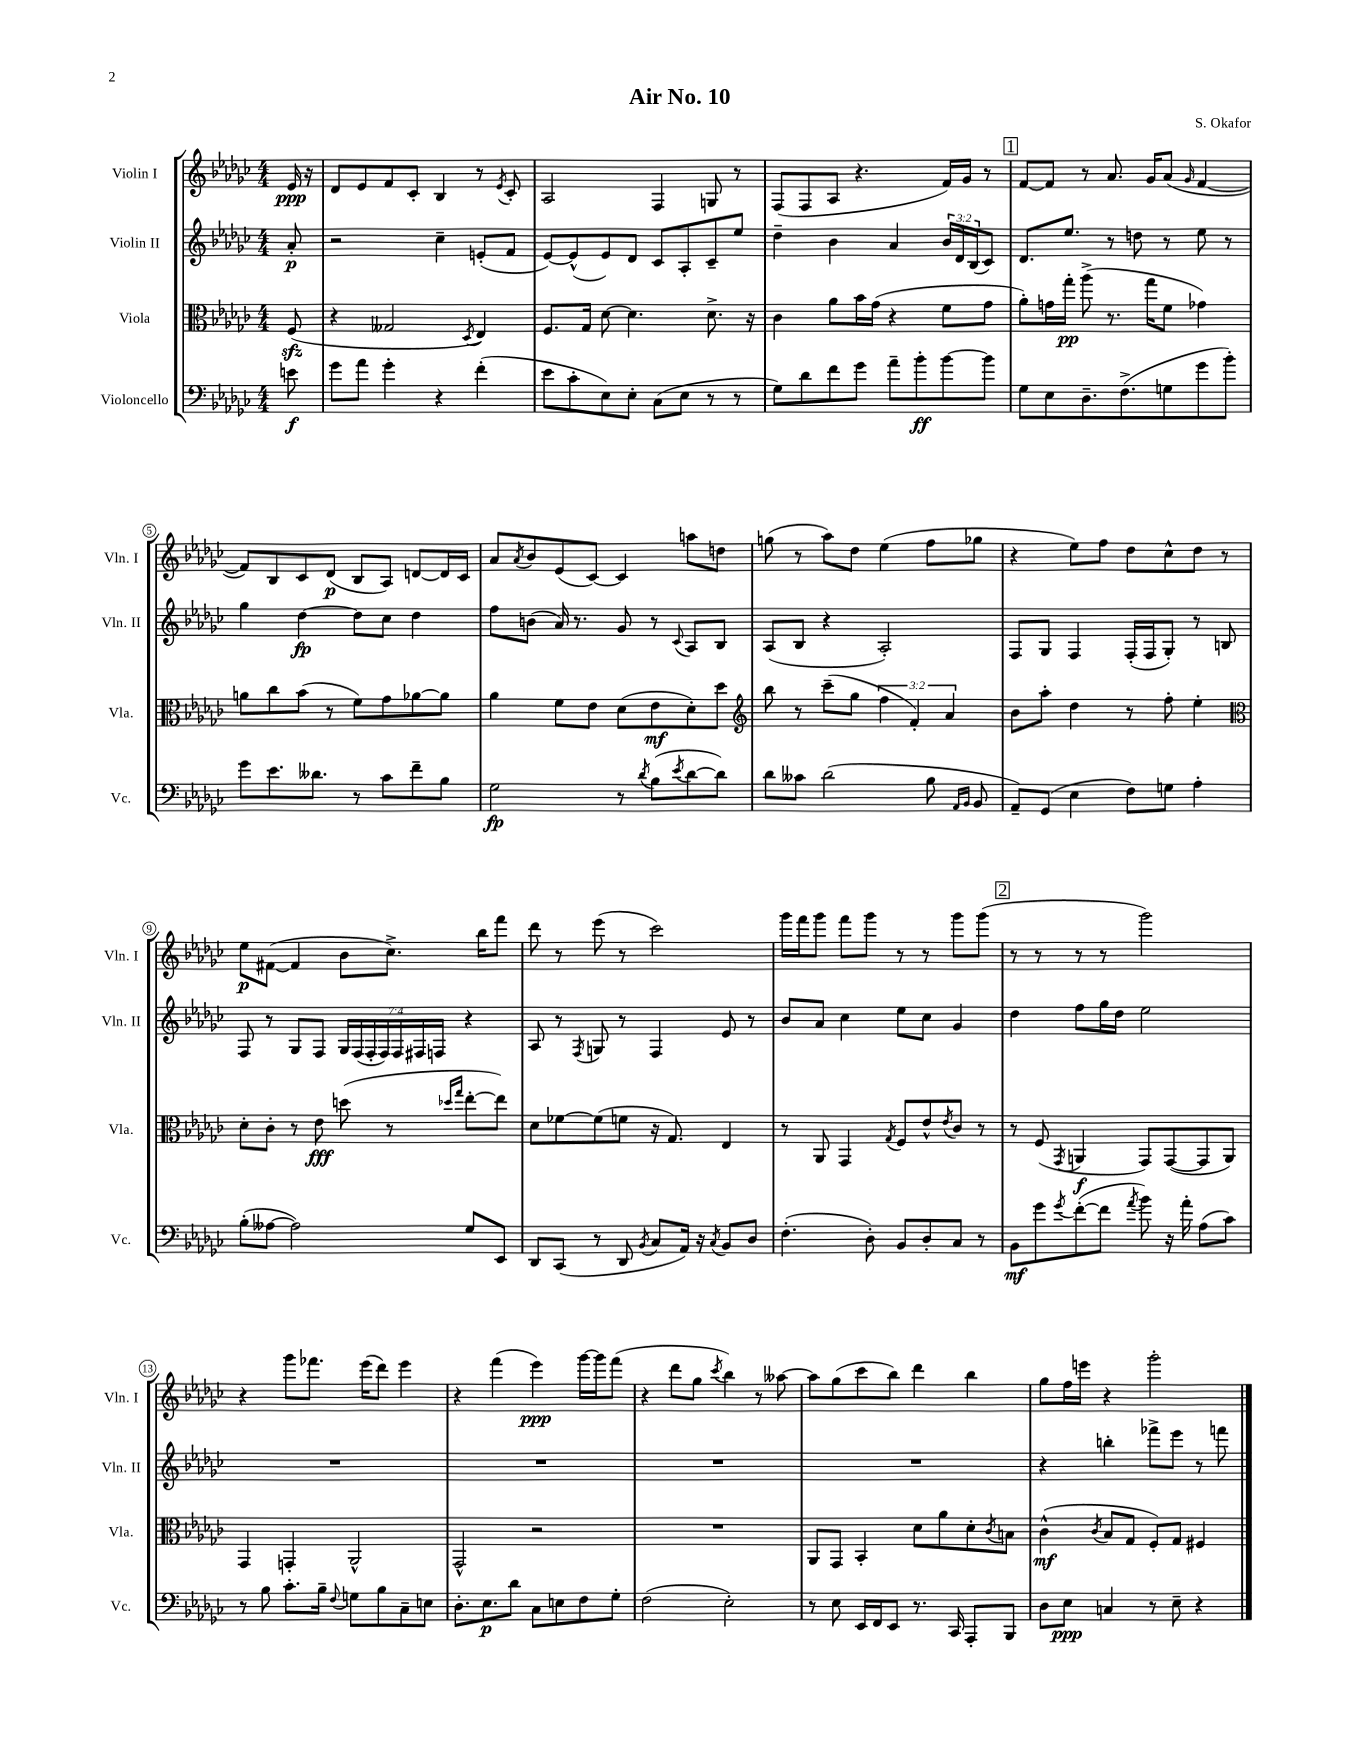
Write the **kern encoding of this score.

**kern	**kern	**kern	**kern
*staff4	*staff3	*staff2	*staff1
*clefF4	*clefC3	*clefG2	*clefG2
*k[b-e-a-d-g-c-]	*k[b-e-a-d-g-c-]	*k[b-e-a-d-g-c-]	*k[b-e-a-d-g-c-]
*M4/4	*M4/4	*M4/4	*M4/4
8e\	(8F/	8a-'/	16e-/
.	.	.	16r
=	=	=	=
8g-\L	4r	2r	8d-/L
8a-\J	.	.	8e-/
4g-'\	2G--/	.	8f/
.	.	.	8c-'/J
4r	.	4cc-~\	4B-/
.	8qD-/	.	.
(4f'\	4E-/)	(8e'/L	8r
.	.	.	8qe-/
.	.	8f/J	8c-'/
=	=	=	=
8e-\L	8.F/L	[8e-/L)	2A-/
8c-'\	.	(8e-^^/]	.
.	16G-/Jk	.	.
8E-\)	[8d-\	8e-/)	.
8E-'\J	4.d-\]	8d-/J	.
(8C-\L	.	8c-/L	4F/
8E-\J	.	8A-'/	.
8r	8.d-^\	8c-~/	8G/
8r	.	8ee-/J	8r
.	16r	.	.
=	=	=	=
8G-\L)	4c-\	4dd-~\	(8F/L
8d-\	.	.	8F/
8f\	8a-\L	4b-\	8A-/J
8g-\J	16b-\L	.	4.r
.	(16g-\JJ	.	.
8a-~\L	4r	4a-/	.
8b-'\	.	.	.
[8b-\	8f\L	24b-/LL	16f/LL)
.	.	24d-/	.
.	.	.	16g-/JJ
.	.	(24B-/J	.
8b-\]J	8g-\J	8c-/J)	8r
=	=	=	=
8G-\L	8a-'\L)	8.d-/L	[8f/L
8E-\	16g\L	.	8f/]J
.	16gg-'\JJ	8.ee-/J	.
8.D-~\	(8aa-^\	.	8r
.	8.r	8r	8.a-/
(8.F^\	.	.	.
.	.	8dd\	.
.	16gg-\LK	.	16g-/LK
8G\	8f\J	8r	(8a-/J
.	.	.	16qqg-/
8g-\	4g-\)	8ee-\	[4f/
8b-'\J)	.	8r	.
=	=	=	=
8g-\L	8a\L	4gg-\	8f/]L)
8.e-\	8cc-\	.	8B-/
.	(8b-\J	[4dd-\	8c-/
8.d--\J	.	.	.
.	8r	.	(8d-/J
8r	8f\L)	8dd-\]L	8B-/L
8c-\L	8g-\	8cc-\J	8A-/J)
8f~\	[8a-\	4dd-\	[8d/L
8B-\J	8a-\]J	.	16d/]L
.	.	.	16c-/JJ
=	=	=	=
2G-\	4a-\	8ff\L	8a-/L
.	.	.	8qa-/
.	.	(8b\J	8b-/
.	8f\L	16a-/)	(8e-/
.	.	8.r	.
.	8e-\J	.	[8c-/J)
8r	(8d-\L	8g-/	4c-/]
8qd-/	.	.	.
(8B-\L	8e-\	8r	.
8qe-/	.	8qqc-/	.
[8d-\	8d-'\)	8A-/L	8aa\L
8d-\]J)	8dd-\J	8B-/J	8dd\J
=	=	=	=
*	*clefG2	*	*
8d-\L	8bb-\	(8A-/L	(8gg\
8c--\J	8r	8B-/J	8r
(2d-\	(8ccc-~\L	4r	8aa-\L)
.	8gg-\J	.	8dd-\J
.	6ff\	2A-'/)	(4ee-\
.	6f'/)	.	.
8B-\	.	.	8ff\L
.	6a-/	.	.
16qqAA-/LL	.	.	.
16qqBB-/JJ	.	.	.
8BB-/	.	.	8gg-\J
=	=	=	=
8AA-~/L)	8b-\L	8F/L	4r
(8GG-/J	8aa-'\J	8G-/J	.
4E-\	4dd-\	4F/	8ee-\L)
.	.	.	8ff\J
8F\L)	8r	(16F'/LL	8dd-\L
.	.	16F/J	.
8G\J	8ff'\	8G-'/J)	8cc-^^\
4A-'\	4ee-'\	8r	8dd-\J
.	.	8B/	8r
=	=	=	=
*	*clefC3	*	*
(8B-'\L	8d-'\L	8F/	8ee-\L
[8A--\J	8c-'\J	8r	([8f#\J
2A--\])	8r	8G-/L	4f#/]
.	8e-\	8F/J	.
.	(8dd\	28G-/LL	8b-\L
.	.	(28F/	.
.	.	28F'/	.
.	.	28F/)	.
.	8r	.	8.cc-^\J)
.	.	28F/	.
.	.	28F#/	.
.	.	28F/JJ	.
.	16qqdd-/LL	.	.
.	16qqgg-/JJ	.	.
8G-/L	[8ee-'\L	4r	.
.	.	.	16bb-\LK
8EE-/J	8ee-\]J)	.	8fff\J
=	=	=	=
8DD-/L	8d-\L	8A-/	8ddd-\
(8CC-/J	[8f-\	8r	8r
.	.	8qF/	.
8r	(8f-\]	8G/	(8eee-\
8DD-/	8f\J	8r	8r
8qBB-/	.	.	.
8C-/L	16r	4F/	2ccc-\)
.	8.G-/)	.	.
16AA-/Jk)	.	.	.
16r	.	.	.
8qC-/	.	.	.
8BB-/L	4E-/	8e-/	.
8D-/J	.	8r	.
=	=	=	=
(4.F'\	8r	8b-/L	16ggg-\LL
.	.	.	16fff\J
.	8AA-/	8a-/J	8ggg-\J
.	4GG-/	4cc-\	8fff\L
8D-'\)	.	.	8ggg-\J
.	8qG-/	.	.
8BB-/L	8F/L	8ee-\L	8r
8D-'/	8e-^^/	8cc-\J	8r
.	8qe-/	.	.
8C-/J	8c-/J	4g-/	8ggg-\L
8r	8r	.	(8ggg-\J
=	=	=	=
8BB-\L	8r	4dd-\	8r
8g-\	(8F/	.	8r
8qg-/	8qGG-/	.	.
([8f'\	4AA/	8ff\L	8r
8f\]J	.	16gg-\L	8r
.	.	16dd-\JJ	.
8qa-/	.	.	.
8b-\)	8GG-/L)	2ee-\	2ggg-\)
16r	([8GG-/	.	.
16a-'\	.	.	.
(8A-\L	8GG-/]	.	.
8c-\J)	8AA/J)	.	.
=	=	=	=
8r	4GG-/	1r	4r
8B-\	.	.	.
8.c-'\L	4GG'/	.	8ggg-\L
.	.	.	8.fff-\J
16B-~\Jk	.	.	.
8qqF/	.	.	.
8G\L	2AA-^^/	.	.
.	.	.	(16eee-\LK
8B-\	.	.	8ddd-\J)
8C-~\	.	.	4eee-\
8E\J	.	.	.
=	=	=	=
8.D-'\L	2GG-^^/	1r	4r
8.E-\	.	.	.
.	.	.	(4fff\
8d-\J	.	.	.
8C-\L	2r	.	4eee-\)
8E\	.	.	.
8F\	.	.	[16ggg-\LL
.	.	.	16ggg-\]J
8G-'\J	.	.	(8fff\J
=	=	=	=
(2F\	1r	1r	4r
.	.	.	8ddd-\L
.	.	.	8gg-\J
.	.	.	8qccc-/
2E-'\)	.	.	4bb-\)
.	.	.	8r
.	.	.	[8aa--\
=	=	=	=
8r	8AA-/L	1r	8aa--\]L
8E-\	8GG-/J	.	(8gg-\
16EE-/LL	4BB-'/	.	8ccc-\
16FF/J	.	.	.
8EE-/J	.	.	8bb-\J)
8.r	8d-\L	.	4ddd-\
.	8a-\	.	.
16CC-/	.	.	.
8AAA-'/L	8d-'\	.	4bb-\
.	8qc-/	.	.
8BBB-/J	8B\J	.	.
=	=	=	=
8D-\L	(4c-^^\	4r	8gg-\L
8E-\J	.	.	16ff\L
.	.	.	16eee\JJ
.	8qc-/	.	.
4C/	8B-/L	4bb'\	4r
.	8G-/J	.	.
8r	8F'/L)	8fff-^\L	2ggg-'\
8E-~\	8G-/J	8eee-\J	.
4r	4F#/	8r	.
.	.	8fff\	.
==	==	==	==
*-	*-	*-	*-
